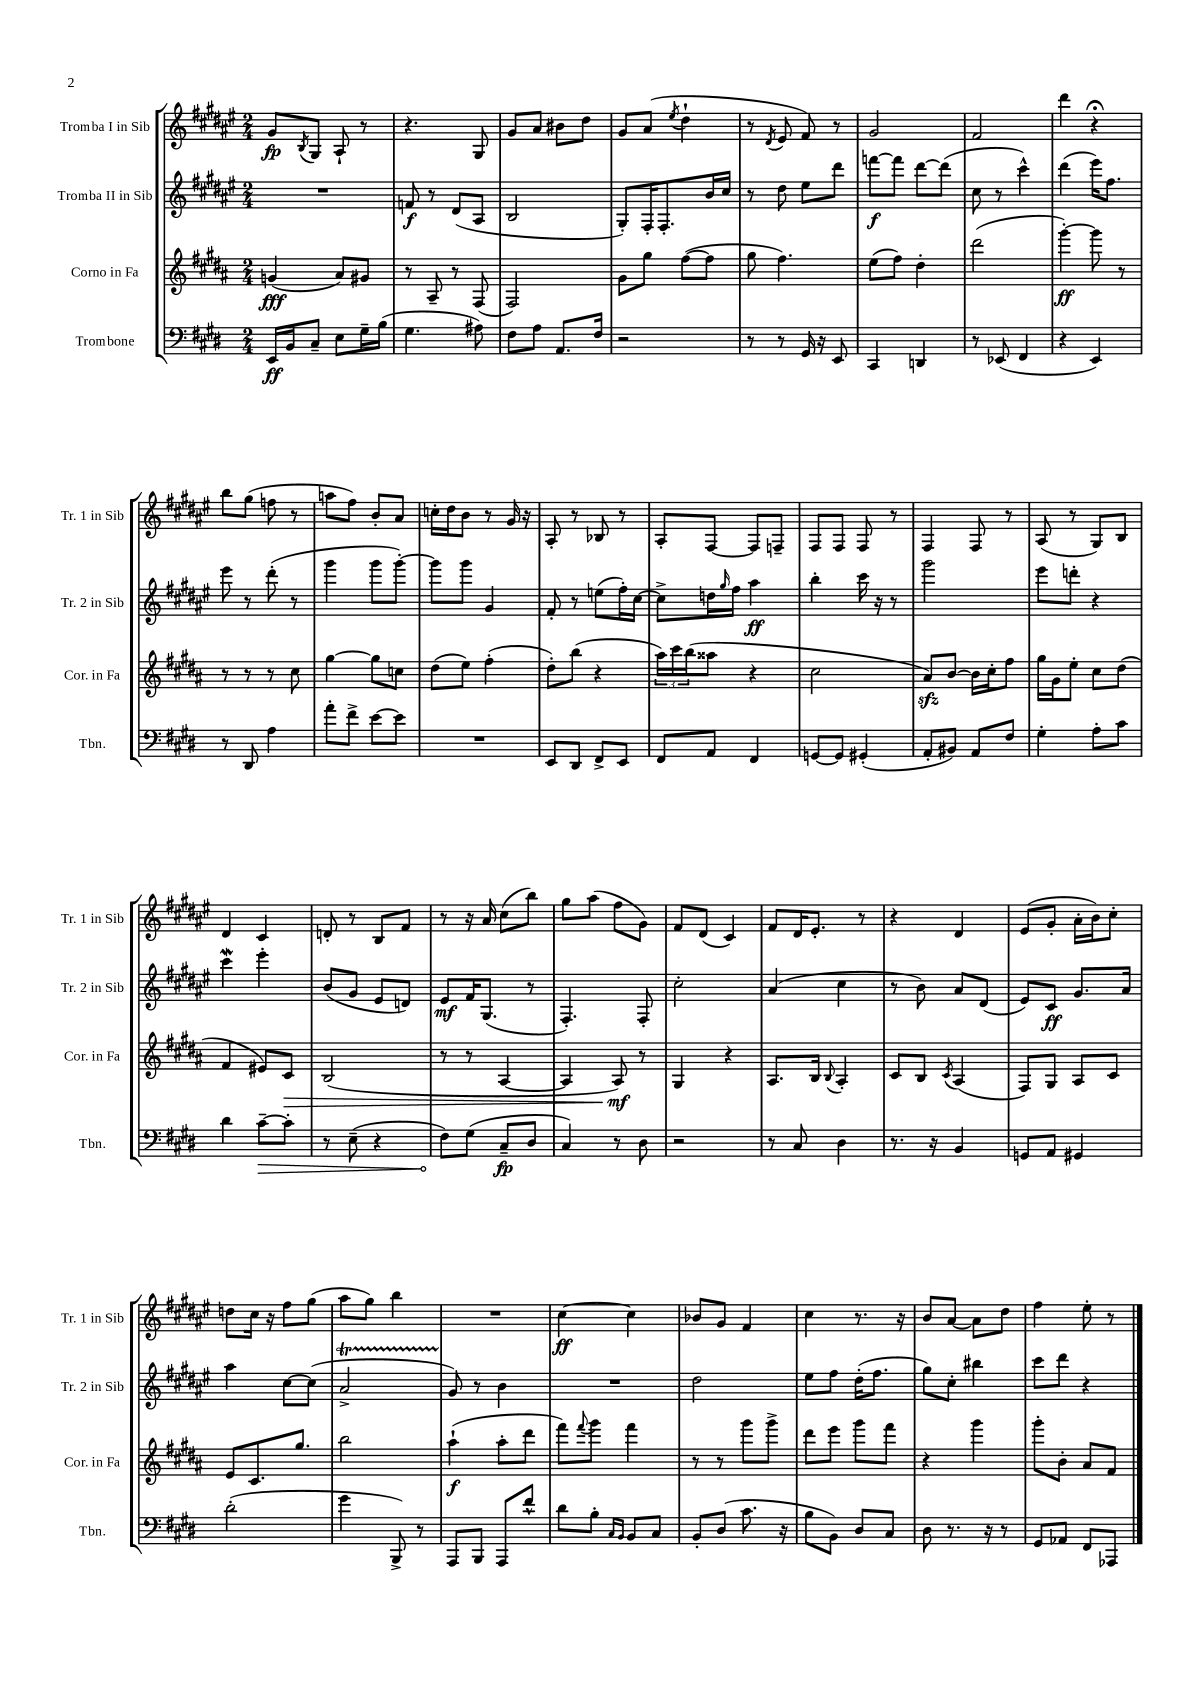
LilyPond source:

<<
\new StaffGroup <<
\new Staff = "s0" \with { instrumentName = "Tromba I in Sib" shortInstrumentName = "Tr. 1 in Sib" } {
    \clef treble \key fis \major \numericTimeSignature \time 2/4
    gis'8\fp \acciaccatura { b8 } gis8 ais8-! r8 |
    r4. gis8 |
    gis'8 ais'8 bis'8 dis''8 |
    gis'8 ais'8( \acciaccatura { eis''8 } dis''4-! |
    r8 \acciaccatura { dis'8 } eis'8 fis'8) r8 |
    gis'2 |
    fis'2 |
    dis'''4 r4\fermata |
    b''8 gis''8( f''8 r8 |
    a''8 fis''8) b'8-. ais'8 |
    c''16-. dis''16 b'8 r8 gis'16 r16 |
    ais8-. r8 bes8 r8 |
    ais8-. fis8~ fis8 f8-- |
    fis8 fis8 fis8 r8 |
    fis4 fis8 r8 |
    ais8( r8 gis8) b8 |
    dis'4 cis'4 |
    d'8-. r8 b8 fis'8 |
    r8 r16 ais'16 cis''8( b''8) |
    gis''8 ais''8( fis''8 gis'8) |
    fis'8 dis'8( cis'4) |
    fis'8 dis'16 eis'8.-. r8 |
    r4 dis'4 |
    eis'8( gis'8-. ais'16-. b'16) cis''8-. |
    d''8 cis''16 r16 fis''8 gis''8( |
    ais''8 gis''8) b''4 |
    R2 |
    cis''4~\ff cis''4 |
    bes'8 gis'8 fis'4 |
    cis''4 r8. r16 |
    b'8 ais'8~ ais'8 dis''8 |
    fis''4 eis''8-. r8 \bar "|." |
}
\new Staff = "s1" \with { instrumentName = "Tromba II in Sib" shortInstrumentName = "Tr. 2 in Sib" } {
    \clef treble \key fis \major \numericTimeSignature \time 2/4
    R2 |
    f'8\f r8 dis'8( ais8 |
    b2 |
    gis8-.) fis16-. fis8.-. b'16 cis''16 |
    r8 dis''8 eis''8 dis'''8 |
    f'''8~\f f'''8 dis'''8~ dis'''8( |
    cis''8 r8 cis'''4-^) |
    dis'''4( eis'''16) fis''8. |
    eis'''8 r8 dis'''8-.( r8 |
    gis'''4 gis'''8 gis'''8~-.) |
    gis'''8 gis'''8 gis'4 |
    fis'8-. r8 e''8( fis''16-.) cis''16~ |
    cis''8-> d''16 \grace { gis''16 } fis''16 ais''4\ff |
    b''4-. cis'''16 r16 r8 |
    gis'''2 |
    eis'''8 d'''8-. r4 |
    cis'''4\mordent eis'''4-. |
    b'8( gis'8 eis'8 d'8) |
    eis'8\mf fis'16 gis8.( r8 |
    fis4.-.) fis8-. |
    cis''2-. |
    ais'4( cis''4 |
    r8 b'8) ais'8 dis'8( |
    eis'8) cis'8\ff gis'8. ais'16 |
    ais''4 cis''8~ cis''8( |
    ais'2->\startTrillSpan |
    gis'8\stopTrillSpan) r8 b'4 |
    R2 |
    dis''2 |
    eis''8 fis''8 dis''16-.( fis''8. |
    gis''8) cis''8-. bis''4 |
    cis'''8 dis'''8 r4 \bar "|." |
}
\new Staff = "s2" \with { instrumentName = "Corno in Fa" shortInstrumentName = "Cor. in Fa" } {
    \clef treble \key b \major \numericTimeSignature \time 2/4
    g'4\fff( ais'8) gis'8 |
    r8 ais8-- r8 fis8( |
    fis2) |
    gis'8 gis''8 fis''8~( fis''8 |
    gis''8 fis''4.) |
    e''8( fis''8) dis''4-. |
    dis'''2( |
    gis'''4~-.\ff) gis'''8 r8 |
    r8 r8 r8 cis''8 |
    gis''4~ gis''8 c''8 |
    dis''8( e''8) fis''4-.( |
    dis''8-.) b''8( r4 |
    \tuplet 3/2 { ais''16) cis'''16 b''16( } aisis''8 r4 |
    cis''2 |
    ais'8\sfz) b'8~ b'16 cis''16-. fis''8 |
    gis''16 gis'16 e''8-. cis''8 dis''8( |
    fis'4 eis'8) cis'8\> |
    b2( |
    r8 r8 ais4~ |
    ais4 ais8\mf\!) r8 |
    gis4 r4 |
    ais8. b16 \appoggiatura { b8 } ais4-. |
    cis'8 b8 \acciaccatura { cis'8 } ais4( |
    fis8) gis8 ais8 cis'8 |
    e'8 cis'8. gis''8. |
    b''2 |
    ais''4-!\f( ais''8-. dis'''8 |
    fis'''8) \appoggiatura { fis'''8 } gis'''8 fis'''4 |
    r8 r8 gis'''8 gis'''8-> |
    dis'''8 e'''8 gis'''8 fis'''8 |
    r4 gis'''4 |
    gis'''8-. b'8-. ais'8 fis'8 \bar "|." |
}
\new Staff = "s3" \with { instrumentName = "Trombone" shortInstrumentName = "Tbn." } {
    \clef bass \key e \major \numericTimeSignature \time 2/4
    e,16\ff b,16 cis8-- e8 gis16-- b16( |
    gis4. ais8) |
    fis8 a8 a,8. fis16 |
    r2 |
    r8 r8 gis,16 r16 e,8 |
    cis,4 d,4 |
    r8 ees,8( fis,4 |
    r4 e,4) |
    r8 dis,8 a4 |
    a'8-. fis'8-> e'8~ e'8 |
    R2 |
    e,8 dis,8 fis,8-> e,8 |
    fis,8 a,8 fis,4 |
    g,8~ g,8 gis,4-.( |
    a,8-. bis,8) a,8 fis8 |
    gis4-. a8-. cis'8 |
    dis'4 \once \override Hairpin.circled-tip = ##t cis'8~--\> cis'8-. |
    r8 e8--( r4 |
    fis8\!) gis8( cis8--\fp dis8 |
    cis4) r8 dis8 |
    r2 |
    r8 cis8 dis4 |
    r8. r16 b,4 |
    g,8 a,8 gis,4 |
    dis'2-.( |
    gis'4 b,,8->) r8 |
    a,,8 b,,8 a,,8 fis'8-^ |
    dis'8 b8-. \grace { cis16 b,16 } b,8 cis8 |
    b,8-. dis8( cis'8. r16 |
    b8 b,8) dis8 cis8 |
    dis8 r8. r16 r8 |
    gis,8 aes,8 fis,8 aes,,8 \bar "|." |
}
>>
>>
\layout { \context { \Score \remove "Bar_number_engraver" } }
